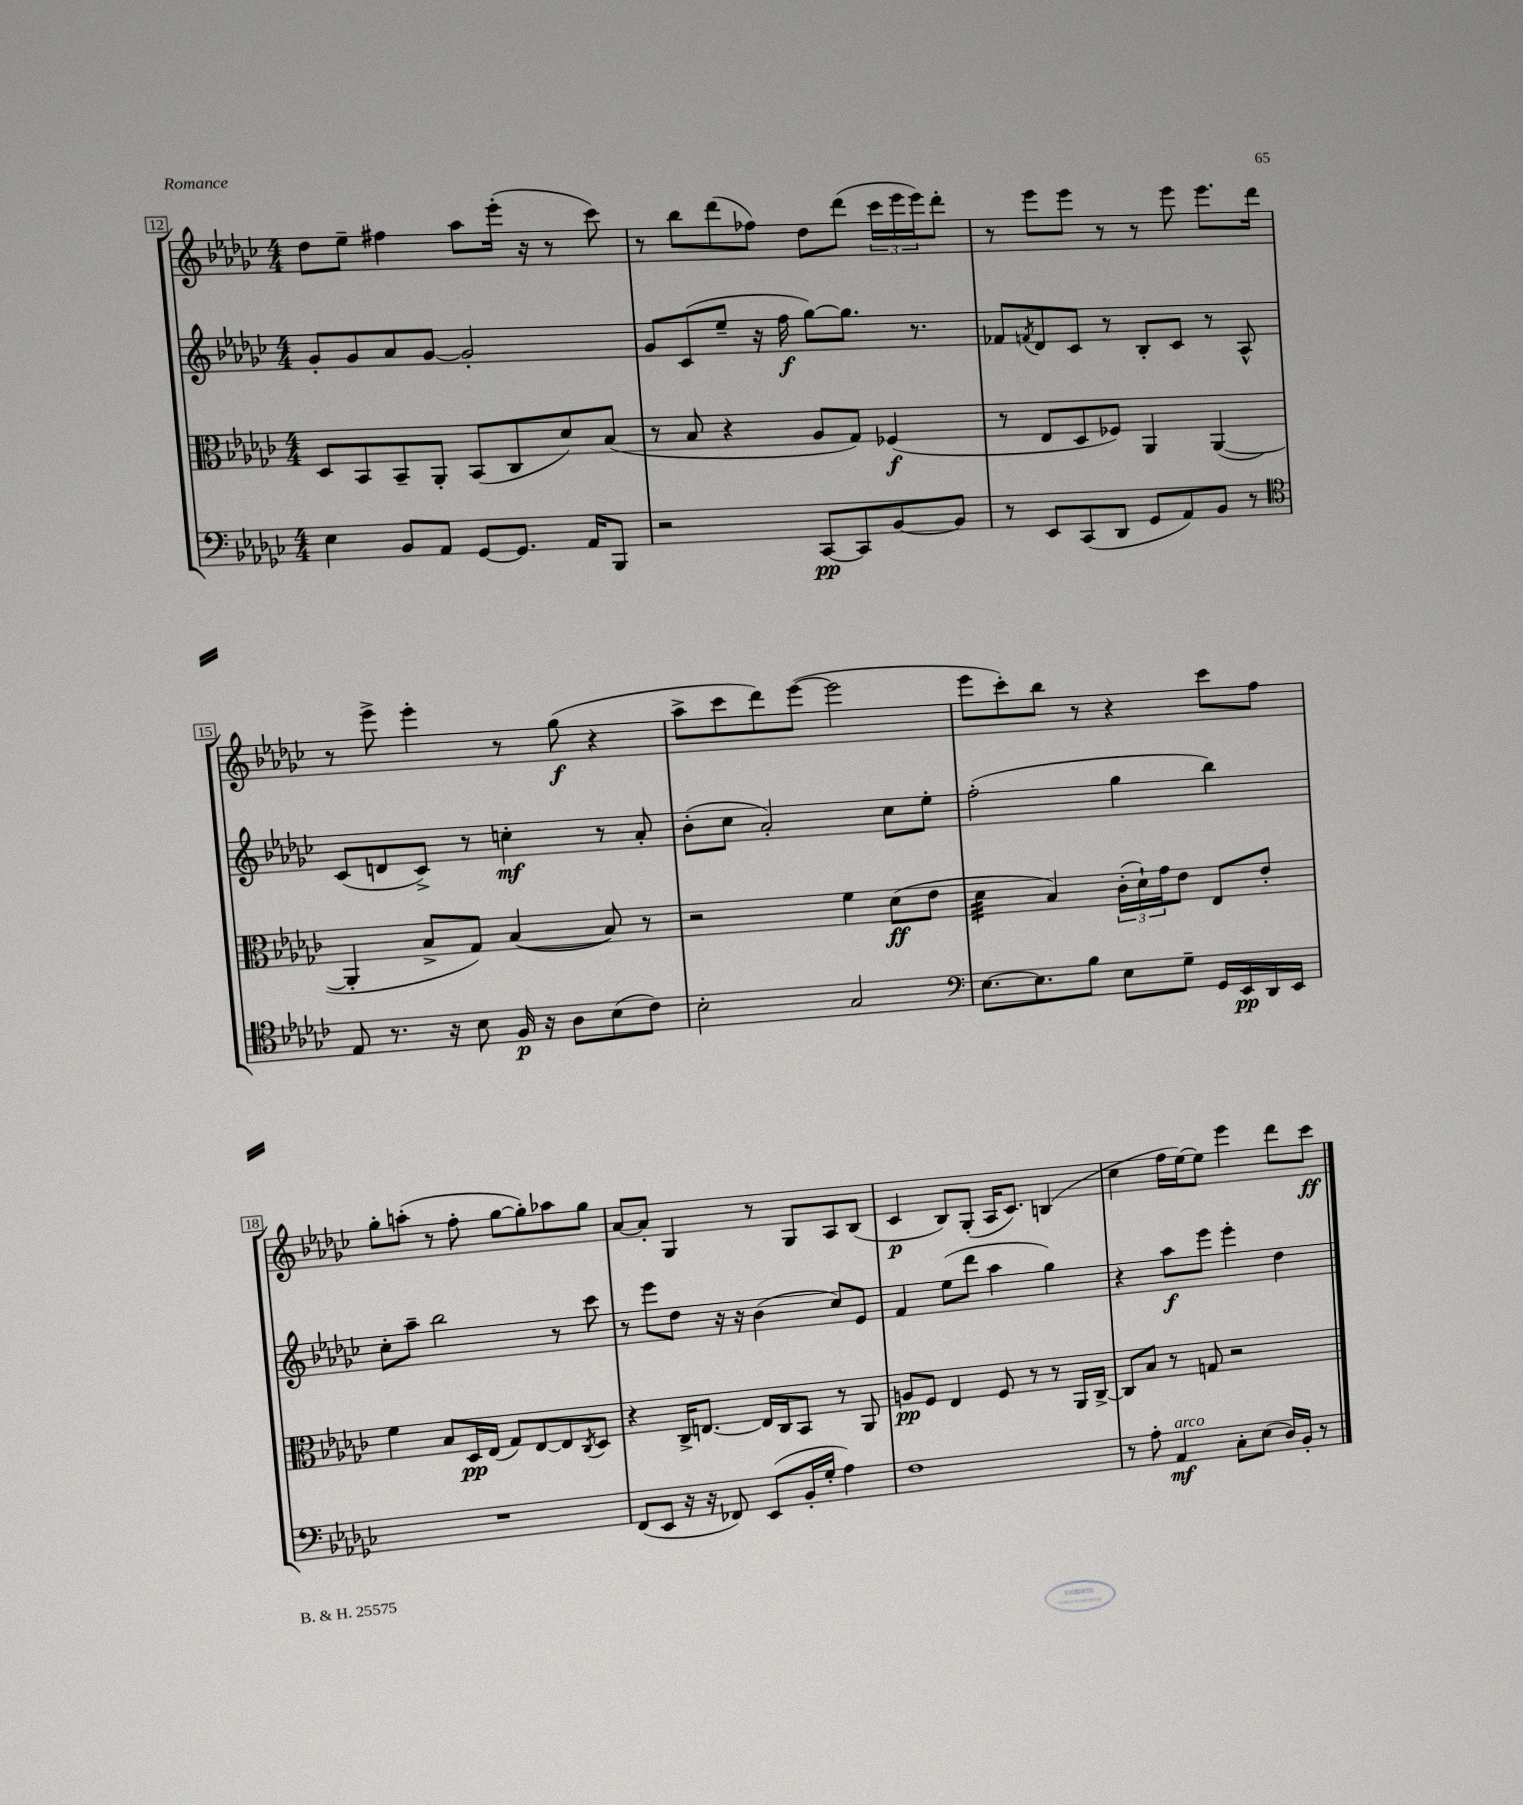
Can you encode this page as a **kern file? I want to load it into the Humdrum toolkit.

**kern	**dynam	**kern	**dynam	**kern	**dynam	**kern	**dynam
*part4	*part4	*part3	*part3	*part2	*part2	*part1	*part1
*staff4	*staff4	*staff3	*staff3	*staff2	*staff2	*staff1	*staff1
*clefF4	*	*clefC3	*	*clefG2	*	*clefG2	*
*k[b-e-a-d-g-c-]	*	*k[b-e-a-d-g-c-]	*	*k[b-e-a-d-g-c-]	*	*k[b-e-a-d-g-c-]	*
*M4/4	*	*M4/4	*	*M4/4	*	*M4/4	*
=12	=12	=12	=12	=12	=12	=12	=12
4E-\	.	8D-/L	.	8g-'/L	.	8dd-\L	.
.	.	8BB-/	.	8g-/	.	8ee-~\J	.
8BB-/L	.	8BB-~/	.	8a-/	.	4ff#X\	.
8AA-/J	.	8AA-'/J	.	[8g-/J	.	.	.
[8GG-/L	.	(8BB-/L	.	2g-'/]	.	8aa-\L	.
8.GG-/J]	.	8C-/	.	.	.	(16eee-'\Jk	.
.	.	.	.	.	.	16r	.
.	.	8d-/)	.	.	.	8r	.
16AA-/KL	.	.	.	.	.	.	.
8BBB-/J	.	(8B-/J	.	.	.	8ccc-\)	.
=13	=13	=13	=13	=13	=13	=13	=13
2r	.	8r	.	8g-/L	.	8r	.
.	.	8B-/	.	(8c-/	.	8bb-\L	.
.	.	4r	.	8ee-~/J	.	(8ddd-\	.
.	.	.	.	16r	.	8ff-X\J)	.
.	.	.	.	16ff\	f	.	.
[8CC-/L	pp	8A-/L	.	[8gg-\L)	.	8dd-\L	.
8CC-/]	.	8G-/J)	.	8.gg-\J]	.	(8ddd-\J	.
[8BB-/	.	(4F-X/	f	.	.	24ccc-\LL	.
.	.	.	.	.	.	24eee-\	.
.	.	.	.	8.r	.	.	.
.	.	.	.	.	.	24eee-\J)	.
8BB-/J]	.	.	.	.	.	8ddd-'\J	.
=14	=14	=14	=14	=14	=14	=14	=14
8r	.	8r	.	8f-X/L	.	8r	.
.	.	.	.	8qfn/	.	.	.
8EE-/L	.	8E-/L	.	8d-/	.	8eee-\L	.
(8CC-/	.	8D-/	.	8c-/J	.	8eee-\J	.
8DD-/J	.	8F-X/J)	.	8r	.	8r	.
8GG-/L	.	4AA-/	.	8B-'/L	.	8r	.
8AA-/)	.	.	.	8c-/J	.	8eee-\	.
8BB-/J	.	([4AA-/	.	8r	.	8.eee-\L	.
8r	.	.	.	8A-^^/	.	.	.
.	.	.	.	.	.	16ddd-\Jk	.
!!LO:LB:g=z
=15	=15	=15	=15	=15	=15	=15	=15
*clefC4	*	*	*	*	*	*	*
8E-/	.	4AA-'/]	.	(8c-/L	.	8r	.
8.r	.	.	.	8dn/	.	8eee-^\	.
.	.	8B-^/L	.	8c-^/J)	.	4eee-'\	.
16r	.	.	.	.	.	.	.
8B-\	.	8G-/J)	.	8r	.	.	.
16F/	p	([4B-/	.	4ccn'\	mf	8r	.
16r	.	.	.	.	.	.	.
8A-\L	.	.	.	.	.	(8gg-\	f
(8B-\	.	8B-/])	.	8r	.	4r	.
8c-\J)	.	8r	.	8a-'/	.	.	.
=16	=16	=16	=16	=16	=16	=16	=16
2B-'\	.	2r	.	(8b-'\L	.	8aa-^\L	.
.	.	.	.	8cc-\J	.	8ccc-\	.
.	.	.	.	2a-'/)	.	8ddd-\)	.
.	.	.	.	.	.	([8eee-\J	.
2G-/	.	4f\	.	.	.	2eee-\]	.
.	.	(8d-\L	ff	8cc-\L	.	.	.
.	.	8e-\J	.	8ee-'\J	.	.	.
=17	=17	=17	=17	=17	=17	=17	=17
*clefF4	*	*	*	*	*	*	*
*	*	*tremolo	*	*	*	*	*
[8.E-\L	.	32d-\LLL	.	(2ff'\	.	8eee-\L	.
.	.	32d-\	.	.	.	.	.
.	.	32d-\	.	.	.	.	.
.	.	32d-\	.	.	.	.	.
.	.	32d-\	.	.	.	8ccc-'\)	.
.	.	32d-\	.	.	.	.	.
8.E-\]	.	32d-\	.	.	.	.	.
.	.	32d-\JJJ	.	.	.	.	.
*	*	*Xtremolo	*	*	*	*	*
.	.	4B-/)	.	.	.	8bb-\J	.
8B-\J	.	.	.	.	.	8r	.
8E-\L	.	(24c-'\LL	.	4gg-\	.	4r	.
.	.	24d-`\)	.	.	.	.	.
.	.	24g-\J	.	.	.	.	.
8G-~\J	.	8e-\J	.	.	.	.	.
16GG-/LL	.	8E-/L	.	4bb-\)	.	8ccc-\L	.
16EE-/	pp	.	.	.	.	.	.
16DD-/	.	8e-'/J	.	.	.	8ff\J	.
16EE-/JJ	.	.	.	.	.	.	.
!!LO:LB:g=z
=18	=18	=18	=18	=18	=18	=18	=18
1r	.	4f\	.	8cc-'\L	.	8gg-'\L	.
.	.	.	.	8aa-~\J	.	(8aan'\J	.
.	.	8B-/L	.	2bb-\	.	8r	.
.	.	16D-/L	pp	.	.	8ff'\	.
.	.	(16E-/JJ	.	.	.	.	.
.	.	8G-/L)	.	.	.	[8gg-\L	.
.	.	[8E-/	.	.	.	8gg-'\])	.
.	.	8E-/]	.	8r	.	8aa-X\	.
.	.	8qC-/	.	.	.	.	.
.	.	8D-/J	.	8ccc-\	.	8gg-\J	.
=19	=19	=19	=19	=19	=19	=19	=19
(8FF/L	.	4r	.	8r	.	[8a-/L	.
8EE-/J	.	.	.	8eee-\L	.	8a-'/J]	.
16r	.	16C-^/KL	.	8dd-\J	.	4G-/	.
16r	.	[8.En/J	.	.	.	.	.
8FF-X/)	.	.	.	16r	.	.	.
.	.	.	.	16r	.	.	.
(8EE-/L	.	16E/LL]	.	(4b-\	.	8r	.
.	.	16C-/J	.	.	.	.	.
16BB-'/L	.	8BB-/J	.	.	.	8G-/L	.
16G-'/JJ	.	.	.	.	.	.	.
4A-\)	.	8r	.	8cc-/L)	.	8A-/	.
.	.	8AA-/	.	8e-/J	.	(8B-/J	.
=20	=20	=20	=20	=20	=20	=20	=20
1F	.	8An/L	pp	4f/	.	4c-/	p
.	.	8F/J	.	.	.	.	.
.	.	4E-/	.	(8ee-\L	.	8B-/L)	.
.	.	.	.	8ddd-\J	.	(8G-'/J	.
.	.	8F/	.	4aa-\	.	16A-/KL	.
.	.	.	.	.	.	8.c-/J)	.
.	.	8r	.	.	.	.	.
.	.	8r	.	4gg-\)	.	(4Bn/	.
.	.	16AA-/LL	.	.	.	.	.
.	.	[16C-^/JJ	.	.	.	.	.
=21	=21	=21	=21	=21	=21	=21	=21
8r	.	8C-/L]	.	4r	.	4cc-\	.
8A-'\	.	8B-/J	.	.	.	.	.
!LO:TX:a:i:t=arco	!	!	!	!	!	!	!
4AA-/	mf	8r	.	8aa-\L	f	16ff\LL	.
.	.	.	.	.	.	[16ee-\J)	.
.	.	8Gn/	.	8eee-\J	.	8ee-\J]	.
8C-'\L	.	2r	.	4eee-'\	.	4eee-\	.
(8E-\J	.	.	.	.	.	.	.
16D-/LL)	.	.	.	4dd-\	.	8ddd-\L	.
16BB-'/JJ	.	.	.	.	.	.	.
8r	.	.	.	.	.	8ccc-\J	ff
==	==	==	==	==	==	==	==
*-	*-	*-	*-	*-	*-	*-	*-
